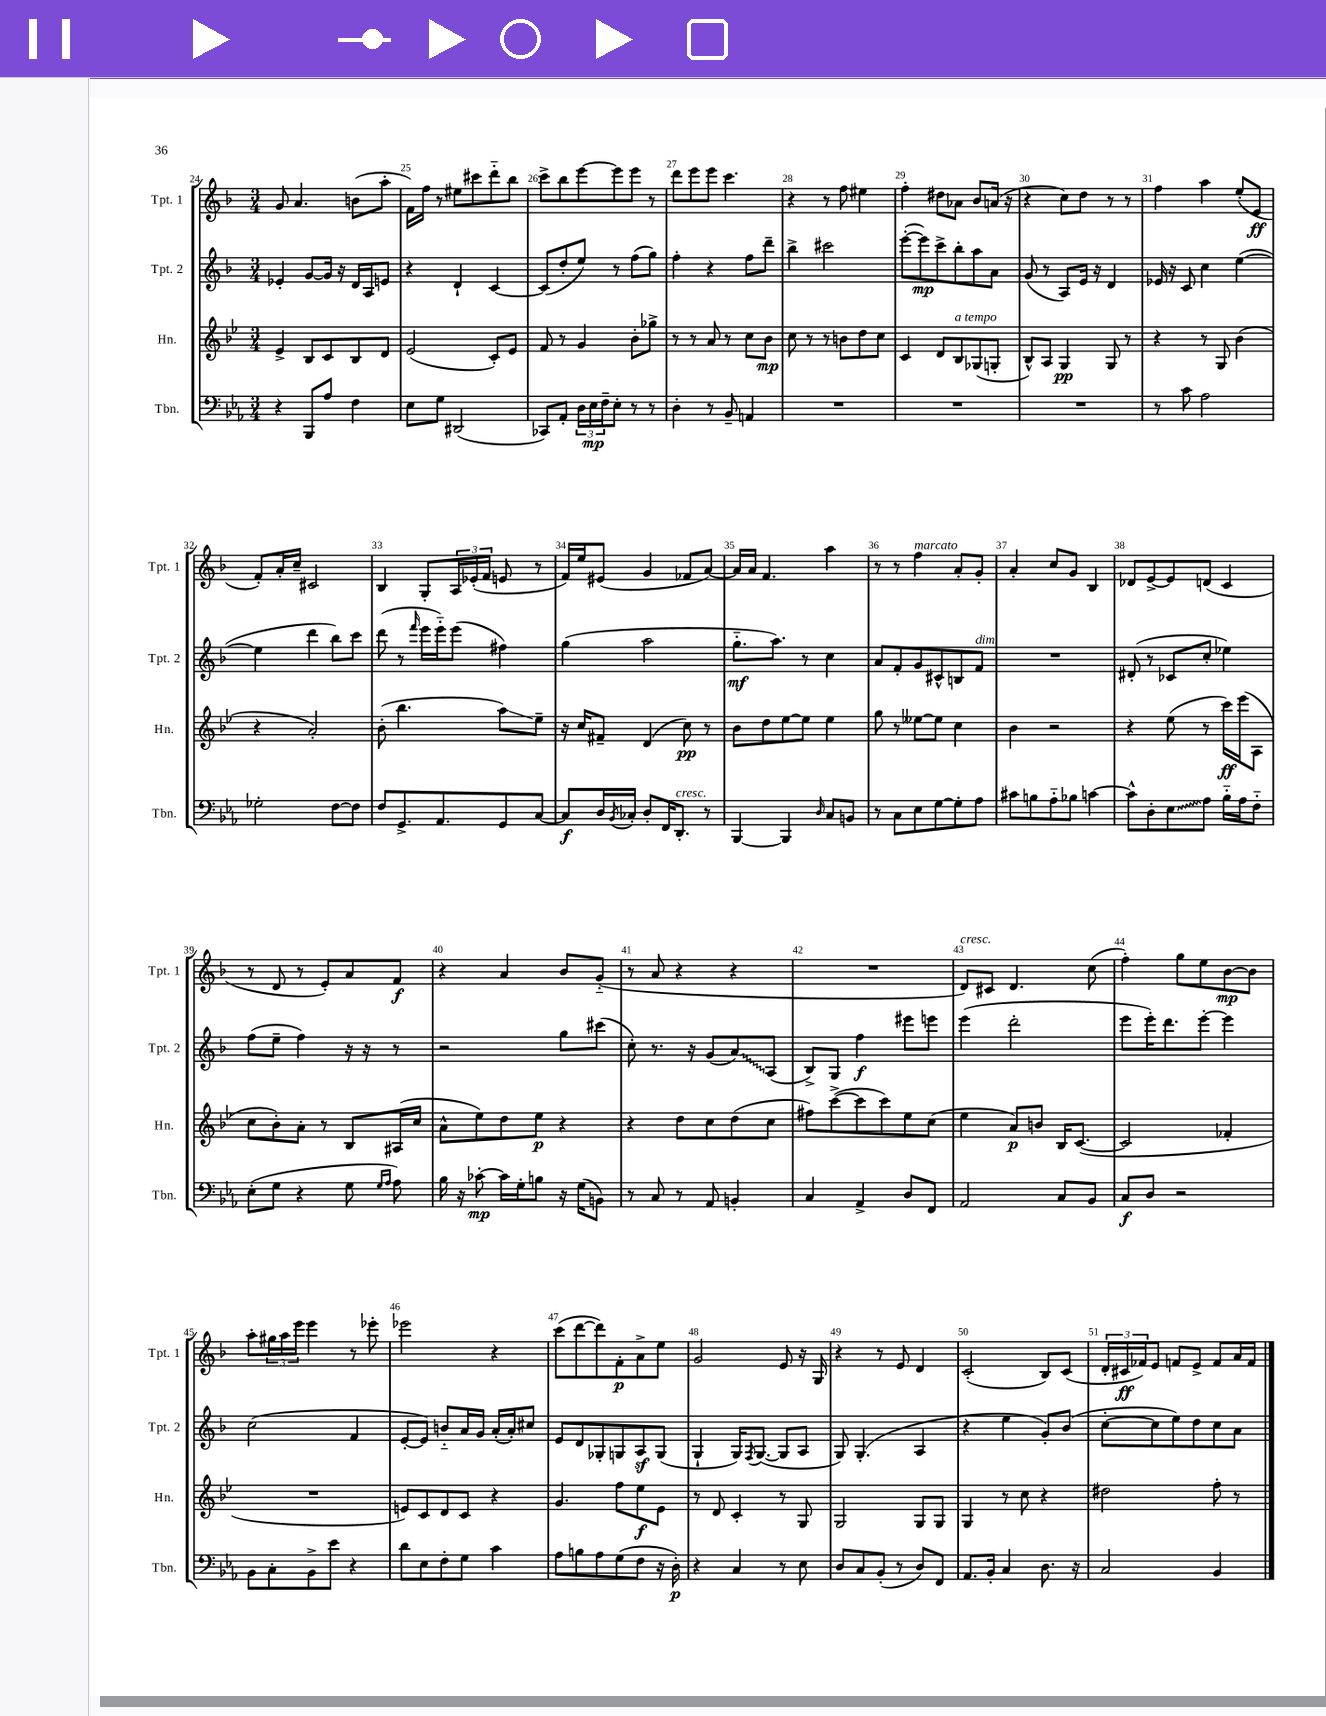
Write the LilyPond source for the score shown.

<<
\new StaffGroup <<
\new Staff = "s0" \with { instrumentName = "Tpt. 1" shortInstrumentName = "Tpt. 1" } {
    \clef treble \key f \major \numericTimeSignature \time 3/4
    g'8 a'4. b'8( a''8-. |
    f'16) f''16 r8 eis''8 cis'''8 d'''8-_ bes''8 |
    c'''8-> bes''8 e'''8~ e'''8 e'''8 r8 |
    d'''8 e'''8 e'''8 c'''4. |
    r4 r8 f''8 eis''4 |
    f''4-. dis''8 aes'8 bes'8 a'16( r16 |
    r4 c''8) d''8 r8 r8 |
    f''4 a''4 e''8-.( e'8\ff |
    f'8-.) a'16-. c''16-- cis'2 |
    bes4 g8-. \tuplet 3/2 { a16 ees'16-.( f'16 } e'8 r8 |
    f'16) e''16 eis'8( g'4 fes'8 a'8~) |
    a'16 a'16 f'4. a''4 |
    r8 r8 f''4^\markup { \italic "marcato" } a'8-. g'8-. |
    a'4-. c''8 g'8 bes4 |
    des'8 e'8~-> e'8 d'8( c'4 |
    r8 d'8 r8 e'8-.) a'8 f'8\f |
    r4 a'4 bes'8 g'8-_( |
    r8 a'8 r4 r4 |
    R2. |
    d'8^\markup { \italic "cresc." }) cis'8 d'4. c''8( |
    f''4-.) g''8 e''8 bes'8~\mp bes'8 |
    a''8-. \tuplet 3/2 { gis''16 a''16 e'''16 } e'''4 r8 ees'''8-. |
    ees'''2 r4 |
    c'''8( d'''8~ d'''8) f'8-.\p a'8-> e''8 |
    g'2 e'8 r16 g16 |
    r4 r8 e'8 d'4 |
    c'2-.( bes8) c'8( |
    \tuplet 3/2 { d'16-. cis'16\ff fes'16) } e'8 f'8 e'8-> f'8 a'16 f'16 \bar "|." |
}
\new Staff = "s1" \with { instrumentName = "Tpt. 2" shortInstrumentName = "Tpt. 2" } {
    \clef treble \key f \major \numericTimeSignature \time 3/4
    ees'4-. g'8~ g'16 r16 d'16 a16 e'8 |
    r4 d'4-! c'4~ |
    c'8( d''8-. e''8) r8 f''8( g''8) |
    f''4-. r4 f''8 d'''8-- |
    bes''4-> cis'''2 |
    e'''8~-.( e'''8\mp) c'''8-> bes''8-. a''8 a'8 |
    g'8( r8 a8) e'16 r16 d'4 |
    ees'16 r16 c'8 c''4 e''4~( |
    e''4 d'''4 bes''8) c'''8 |
    d'''8( r8 \grace { f'''16 } e'''16 e'''16-_) e'''8( fis''4) |
    g''4( a''2 |
    g''8.-_\mf a''8.) r8 c''4 |
    a'8 f'8-. g'8 cis'8-^ b8 f'8^\markup { \italic "dim." } |
    R2. |
    dis'8-.( r8 ces'8 c''8-. ees''4) |
    f''8( e''8-- f''4) r16 r16 r8 |
    r2 g''8 cis'''8( |
    c''8-.) r8. r16 g'8( \once \override Glissando.style = #'zigzag a'8\glissando) a8( |
    bes8->) g8 f''4\f eis'''8 e'''8 |
    e'''4( d'''2-. |
    e'''8 e'''16-.) d'''8. e'''8~-. e'''4 |
    c''2( f'4 |
    e'8~-. e'8) b'8-_ a'16 g'16 a'16-.( a'16-.) cis''8 |
    e'8 d'8 ges8-. g8 a8\sf g8( |
    g4-! g16) \acciaccatura { f8 } g8.~( g8 a8 |
    g8) g4.-.( a4 |
    r4 e''4 g'8-.) bes'8( |
    c''8~-. c''8 e''8) d''8 c''8 a'8 \bar "|." |
}
\new Staff = "s2" \with { instrumentName = "Hn." shortInstrumentName = "Hn." } {
    \clef treble \key bes \major \numericTimeSignature \time 3/4
    ees'4-> bes8 c'8 bes8 d'8 |
    ees'2( c'8-.) ees'8 |
    f'8 r8 g'4 bes'8-. ges''8-> |
    r8 r8 a'8 r8 c''8 bes'8\mp |
    c''8 r8 r8 b'8 d''8 c''8 |
    c'4 d'8 bes8^\markup { \italic "a tempo" } ges8( g8-. |
    bes8-^) a8 g4\pp g8 r8 |
    r4 r8 g8 bes'4( |
    r4 a'2-.) |
    bes'8-.( bes''4. a''8\glissando) ees''8-- |
    r16 c''16 fis'8-- d'4( c''8\pp) r8 |
    bes'8 d''8 ees''8~ ees''8 ees''4 |
    g''8 r8 eeses''8~ eeses''8 c''4 |
    bes'4 r2 |
    r4 ees''8( r8 c'''16\ff) ees'''16( a8 |
    c''8 bes'8-.) a'8-. r8 bes8 ais16( c''16 |
    a'8-^ ees''8) d''8 ees''8\p r4 |
    r4 d''8 c''8 d''8( c''8 |
    fis''8) c'''8~->( c'''8 c'''8) ees''8 c''8( |
    ees''4 a'8\p) b'8 bes16 c'8.~( |
    c'2 fes'4-. |
    R2. |
    e'8) c'8 d'8 c'8 r4 |
    g'4. f''8 ees''8\f ees'8 |
    r8 d'8 c'4-. r8 g8 |
    g2 g8 g8 |
    g4 r8 c''8 r4 |
    dis''2 f''8-. r8 \bar "|." |
}
\new Staff = "s3" \with { instrumentName = "Tbn." shortInstrumentName = "Tbn." } {
    \clef bass \key ees \major \numericTimeSignature \time 3/4
    r4 bes,,8 aes8 f4 |
    ees8 g8 dis,2( |
    ces,8) aes,8-. \tuplet 3/2 { d16 ees16\mp f16-- } ees8-. r8 r8 |
    d4-. r8 bes,8-- a,4 |
    R2. |
    R2. |
    R2. |
    r8 c'8 aes2 |
    ges2-. f8~ f8 |
    f8 g,8.-> aes,8. g,8 c8~ |
    c8\f d16 \acciaccatura { bes,8 } ces16-. d8-. f,16 d,8.-.^\markup { \italic "cresc." } r8 |
    bes,,4~ bes,,4 \grace { d16 } c8 b,8 |
    r8 c8 ees8 g8~ g8-. aes8 |
    cis'8 b8 aes8-_ bes8 c'4~ |
    c'8-^ d8-. \once \override Glissando.style = #'zigzag ees8\glissando aes8 bes16-_ aes16 f8-_ |
    ees8-.( g8 r4 g8 \grace { g16 aes16 } aes8) |
    bes16 r16 ces'8~-.\mp ces'16 g16-. b8 r16 g16( b,8) |
    r8 c8 r8 aes,8 b,4-. |
    c4 aes,4-> d8 f,8 |
    aes,2 c8 bes,8 |
    c8\f d8 r2 |
    bes,8 c8-. bes,8-> ees'8 r4 |
    d'8 ees8 f8-. g8 c'4 |
    aes8 b8 aes8 g8( f8 r16 d16-.\p) |
    r4 c4 r8 ees8 |
    d8 c8 bes,8-.( r8 d8) f,8 |
    aes,8. bes,16-. c4 d8. r16 |
    c2 bes,4 \bar "|." |
}
>>
>>
\layout { \context { \Score currentBarNumber = #24 \override BarNumber.break-visibility = ##(#f #t #t) barNumberVisibility = #all-bar-numbers-visible } }
